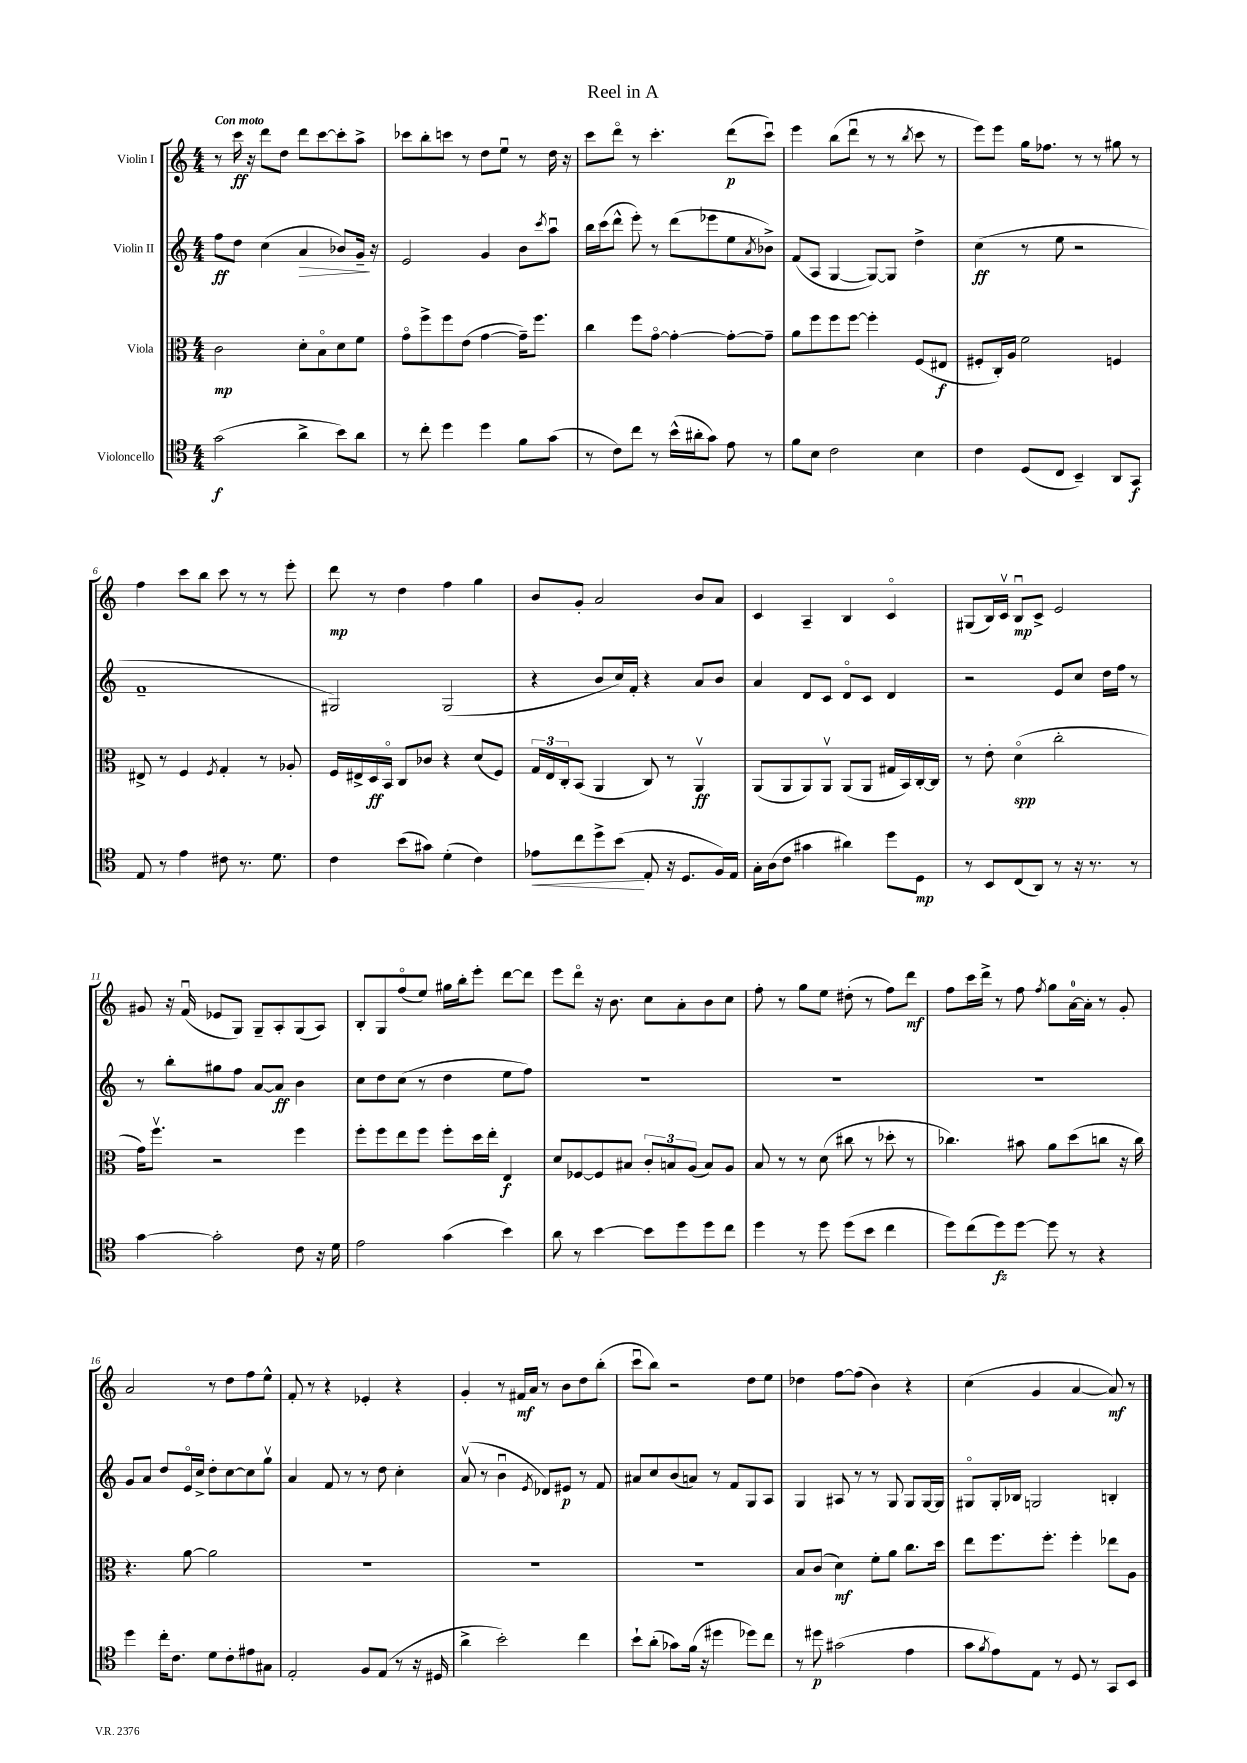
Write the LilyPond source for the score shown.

\header { title = "Reel in A" }
<<
\new StaffGroup <<
\new Staff = "s0" \with { instrumentName = "Violin I" } {
    \clef treble \key c \major \numericTimeSignature \time 4/4 \tempo "Con moto"
    r8 c'''16\ff r16 d'''8 d''8 d'''8 c'''8~ c'''8-. a''8-> |
    ces'''8 b''8-. c'''8 r8 d''8 e''8\downbow r8 d''16 r16 |
    c'''8 d'''8\flageolet r8 c'''4.-. d'''8\p( c'''8\downbow) |
    e'''4 b''8( d'''8\downbow r8 r8 \acciaccatura { b''8 } c'''8 r8 |
    e'''8) e'''8 g''16 fes''8. r8 r8 gis''8 r8 |
    f''4 c'''8 b''8 c'''8 r8 r8 e'''8-. |
    d'''8\mp r8 d''4 f''4 g''4 |
    b'8 g'8-. a'2 b'8 a'8 |
    c'4 a4-- b4 c'4\flageolet |
    gis8( b16) c'16\upbow b8\downbow\mp c'8-> e'2 |
    gis'8 r16 f'16\downbow( ees'8 g8) g8-- a8-. g8( a8) |
    b8-. g8 f''8\flageolet( e''8) gis''16 b''16-. e'''8-. d'''8~ d'''8 |
    e'''8 d'''8\flageolet r16 b'8. c''8 a'8-. b'8 c''8 |
    f''8-. r8 g''8 e''8 dis''8-.( r8 f''8) d'''8\mf |
    f''8 c'''16 d'''16-> r8 f''8 \acciaccatura { f''8 } g''8 a'16-0~ a'16-. r8 g'8-. |
    a'2 r8 d''8 f''8 e''8-^ |
    f'8-. r8 r4 ees'4-. r4 |
    g'4-. r8 fis'16\mf a'16 r8 b'8 d''8 b''8-.( |
    c'''8\downbow b''8) r2 d''8 e''8 |
    des''4 f''8~ f''8( b'4) r4 |
    c''4( g'4 a'4~ a'8\mf) r8 \bar "|." |
}
\new Staff = "s1" \with { instrumentName = "Violin II" } {
    \clef treble \key c \major \numericTimeSignature \time 4/4
    f''8\ff d''8 c''4( a'4\> bes'8) g'16--\! r16 |
    e'2 g'4 b'8 \acciaccatura { c'''8 } a''8\downbow |
    b''16 c'''16( d'''8-^ e'''8-.) r8 d'''8( ees'''8 e''8 \acciaccatura { a'8 } bes'8->) |
    f'8( a8 g4~ g8~) g8 d''4-> |
    c''4\ff( r8 e''8 r2 |
    f'1-- |
    gis2) gis2( |
    r4 b'8 c''16) f'16-. r4 a'8 b'8 |
    a'4 d'8 c'8 d'8\flageolet c'8 d'4 |
    r2 e'8 c''8 d''16 f''16 r8 |
    r8 b''8-. gis''8 f''8 a'8~ a'8\ff b'4 |
    c''8 d''8 c''8( r8 d''4 e''8 f''8) |
    R1 |
    R1 |
    R1 |
    g'8 a'8 d''8 e'16\flageolet c''16-> d''8-. c''8~ c''8 g''8\upbow |
    a'4 f'8 r8 r8 d''8 c''4-. |
    a'8\upbow( r8 b'4\downbow \acciaccatura { e'8 } des'8) eis'8\p r8 f'8 |
    ais'8 c''8 b'8( a'8) r8 f'8 g8 a8 |
    g4 ais8 r8 r8 g8 g8 g16~ g16 |
    gis8\flageolet gis16-. bes16 g2 b4-. \bar "|." |
}
\new Staff = "s2" \with { instrumentName = "Viola" } {
    \clef alto \key c \major \numericTimeSignature \time 4/4
    c'2\mp d'8-. b8\flageolet d'8 f'8 |
    g'8\flageolet f''8-> f''8 e'8( g'4~ g'16--) f''8. |
    c''4 f''8 g'8~\flageolet g'4~-. g'8~-. g'8-- |
    a'8 f''8 f''8 f''8~ f''4-. f8( eis8\f |
    fis8-. c16-.) a16 f'2 f4 |
    eis8-> r8 f4 \acciaccatura { f8 } g4-. r8 aes8-. |
    f16 eis16-> d16\ff b,16\flageolet c8 ces'8 r4 d'8( f8) |
    \tuplet 3/2 { g16 e16 c16-. } b,8( a,4 c8) r8 a,4\upbow\ff |
    a,8( a,8 a,8) a,8\upbow a,8( a,8 gis16 b,16) c16~-. c16 |
    r8 e'8-. d'4\flageolet\spp( c''2-. |
    g'16) f''8.\upbow r2 f''4 |
    f''8-. f''8 e''8 f''8 f''8-. d''16 e''16-. e4\f |
    d'8 fes8~ fes8 bis8 \tuplet 3/2 { c'8-. b8 a8( } b8) a8 |
    b8 r8 r8 d'8( cis''8 r8 des''8-. r8 |
    ces''4.) bis'8 a'8 d''8( c''8 r16 c''16) |
    r4. a'8~ a'2 |
    R1 |
    R1 |
    R1 |
    b8 c'8( d'4\mf) f'8-. a'8 c''8. d''16 |
    e''8 f''8. f''8.-. f''4-. ees''8 a8 \bar "|." |
}
\new Staff = "s3" \with { instrumentName = "Violoncello" } {
    \clef tenor \key c \major \numericTimeSignature \time 4/4
    g'2\f( a'4-> b'8) a'8 |
    r8 c''8-. d''4 d''4 f'8 g'8( |
    r8 c'8) c''8 r8 b'16-^( ais'16-. g'8) e'8 r8 |
    f'8 b8 c'2 b4 |
    c'4 d8( c8 b,4--) a,8 g,8\f |
    e8 r8 e'4 cis'8 r8. d'8. |
    c'4 b'8( gis'8) d'4-.( c'4) |
    ees'8\< c''8 d''8-> b'8\!( e8-. r16 d8. f16) e16 |
    g16-. a16( c'8 gis'4 ais'4) d''8 d8\mp |
    r8 b,8 c8( a,8) r8 r16 r8. r8 |
    g'4~ g'2-. c'8 r16 d'16 |
    e'2 g'4( b'4) |
    a'8 r8 b'4~ b'8 d''8 d''8 c''8 |
    d''4 r8 d''8 d''8( b'8 c''4 |
    d''8) c''8( d''8\fz) d''8~ d''8 r8 r4 |
    d''4 c''16-. c'8. d'8 c'8-. eis'8 gis8 |
    e2-. f8 e8( r8 r16 dis16 |
    a'4-> b'2-.) c''4 |
    b'8-! a'8-.( ges'8) f'16( r16 dis''4 des''8) c''8 |
    r8 dis''8\p gis'2( e'4 |
    g'8 \acciaccatura { f'8 } e'8) e8 r8 d8 r8 g,8 b,8 \bar "|." |
}
>>
>>
